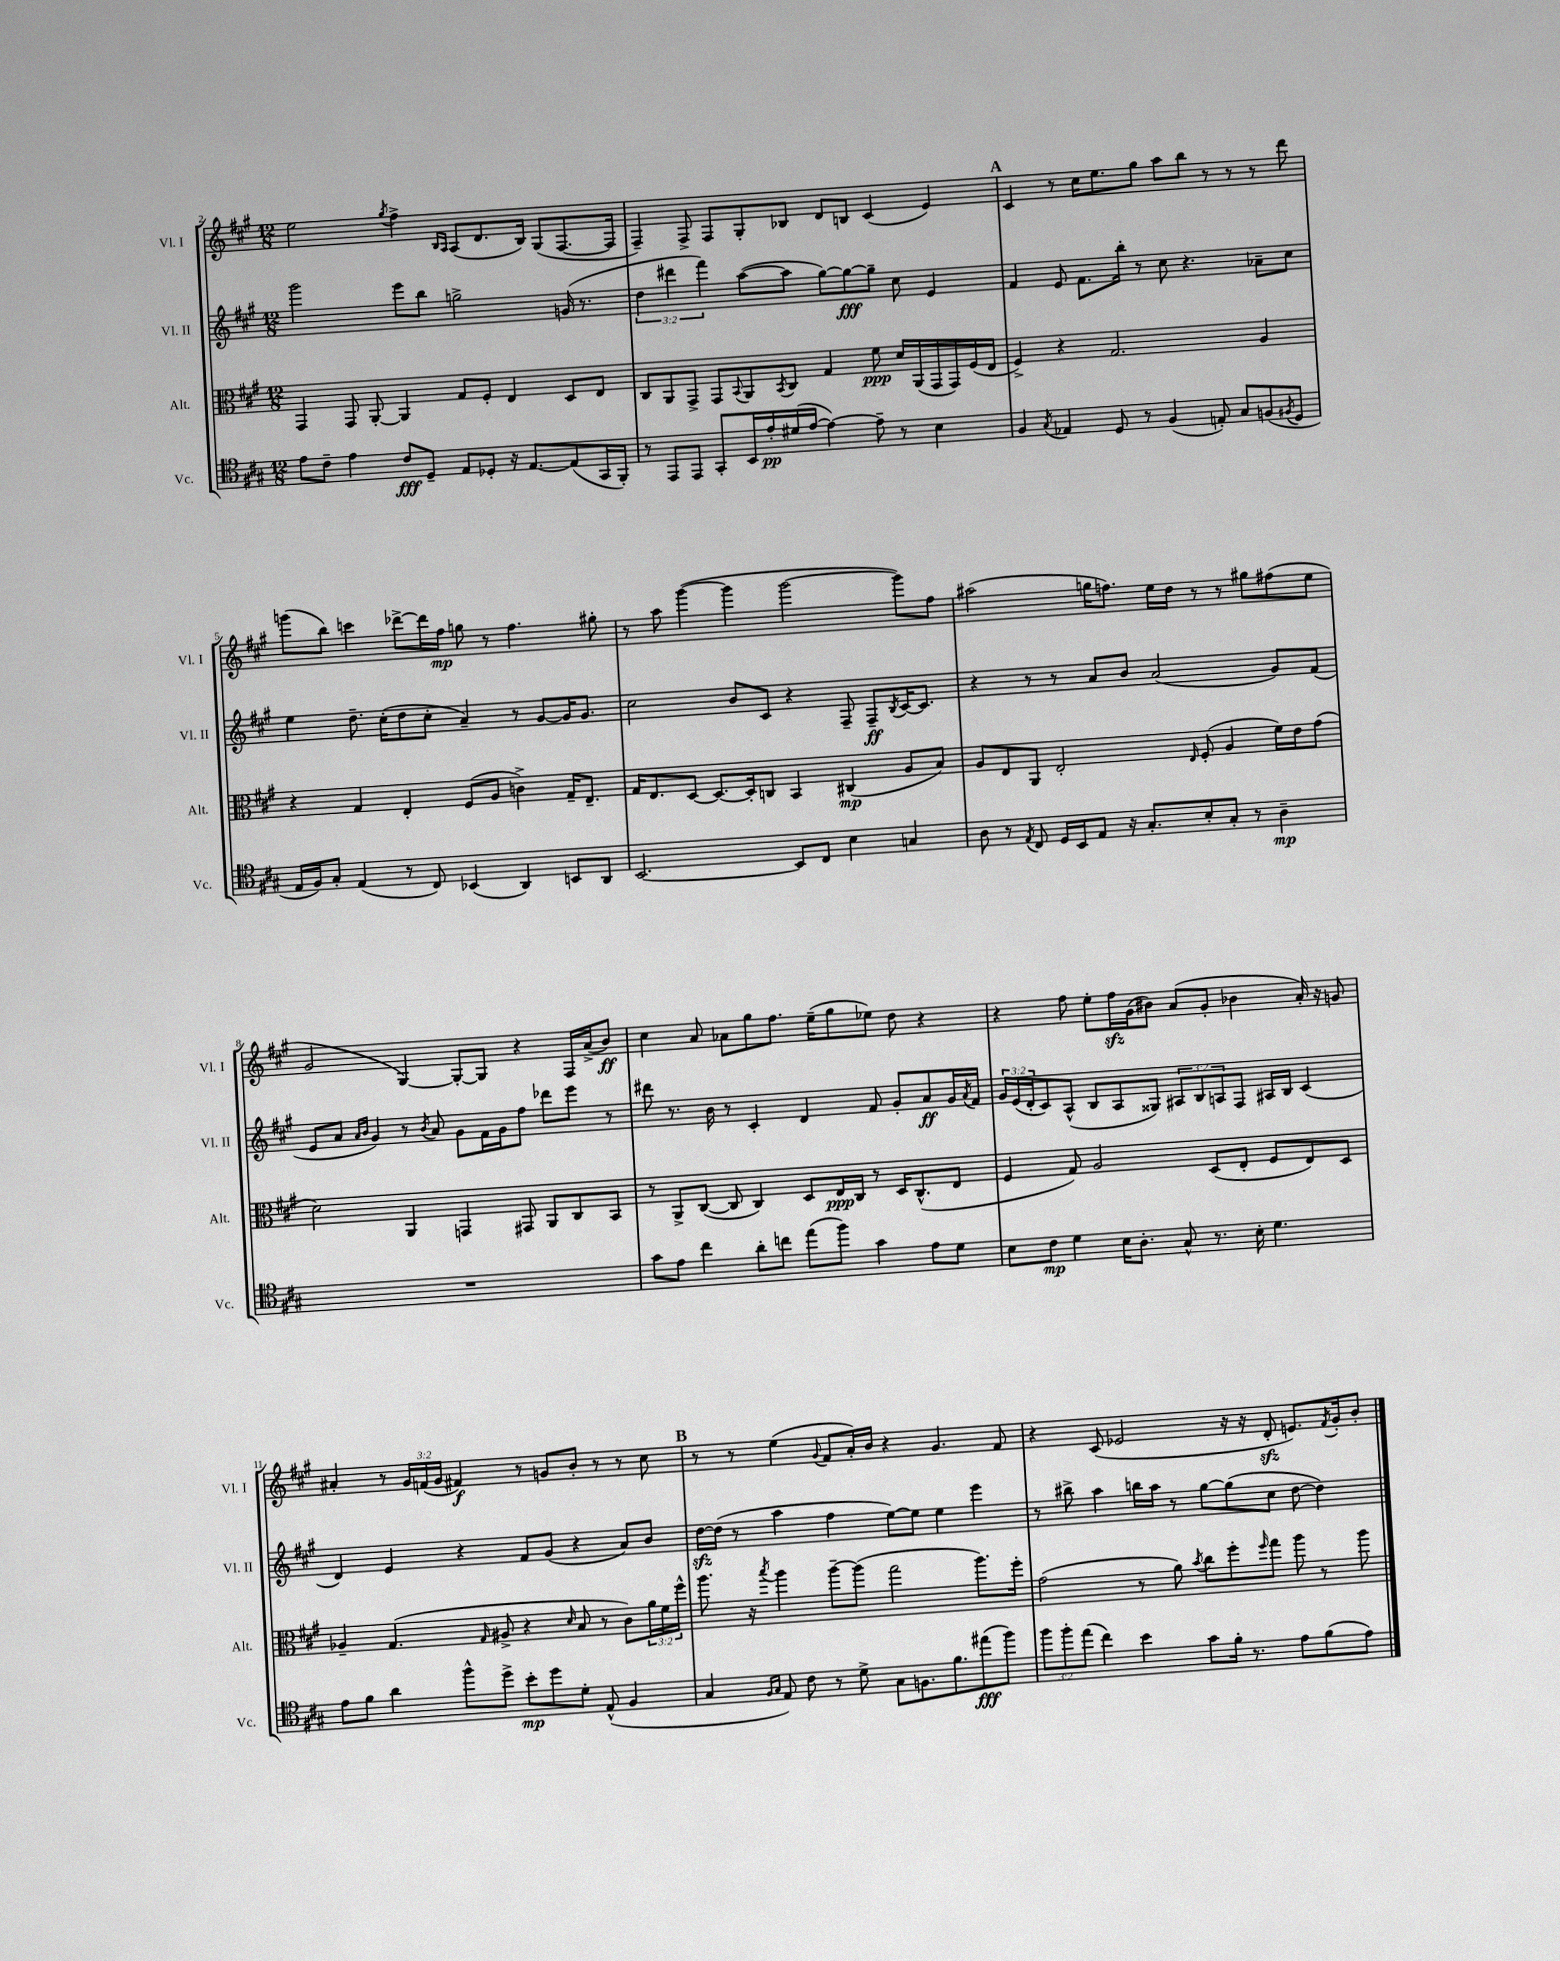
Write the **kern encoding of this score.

**kern	**dynam	**kern	**dynam	**kern	**dynam	**kern	**dynam
*part4	*part4	*part3	*part3	*part2	*part2	*part1	*part1
*staff4	*staff4	*staff3	*staff3	*staff2	*staff2	*staff1	*staff1
*I"Vc.	*	*I"Alt.	*	*I"Vl. II	*	*I"Vl. I	*
*I'Vc.	*	*I'Alt.	*	*I'Vl. II	*	*I'Vl. I	*
*clefC4	*	*clefC3	*	*clefG2	*	*clefG2	*
*k[f#c#g#]	*	*k[f#c#g#]	*	*k[f#c#g#]	*	*k[f#c#g#]	*
*M12/8	*	*M12/8	*	*M12/8	*	*M12/8	*
=2	=2	=2	=2	=2	=2	=2	=2
8e\L	.	4GG#/	.	2ggg#\	.	2ee\	.
8c#~\J	.	.	.	.	.	.	.
4e\	.	8GG#/	.	.	.	.	.
.	.	[8AA'/	.	.	.	.	.
.	.	.	.	.	.	8qgg#/	.
8c#/L	fff	4AA/]	.	8eee\L	.	4ff#^\	.
8D~/J	.	.	.	8bb\J	.	.	.
.	.	.	.	.	.	16qqB/LL	.
.	.	.	.	.	.	16qqA/JJ	.
8E/L	.	8G#/L	.	2ggn^\	.	(8A/L	.
8D-X'/J	.	8F#'/J	.	.	.	8.d/	.
16r	.	4E/	.	.	.	.	.
[8.E/L	.	.	.	.	.	16B/Jk)	.
.	.	.	.	.	.	(8G#/L	.
(8E/]	.	8D/L	.	(16gn/	.	[8.F#/	.
.	.	.	.	8.r	.	.	.
16GG#/L	.	8E/J	.	.	.	.	.
16FF#'/JJ)	.	.	.	.	.	16F#/Jk]	.
=3	=3	=3	=3	=3	=3	=3	=3
8r	.	8C#/L	.	6dd\	.	4F#~/)	.
8EE/L	.	8AA/	.	.	.	.	.
.	.	.	.	6ddd#X\	.	.	.
8EE/J	.	8GG#^/J	.	.	.	8F#^/	.
.	.	.	.	6fff#\)	.	.	.
8GG#'/L	.	8GG#/L	.	.	.	8F#/L	.
.	.	8qqBB/	.	.	.	.	.
16BB/L	.	8AA/	.	([8aa\L	.	8G#'/	.
16e'/	pp	.	.	.	.	.	.
.	.	8qBB/	.	.	.	.	.
(16d#X/	.	8C#/J	.	8aa\J]	.	8B-X/J	.
[16e/JJ	.	.	.	.	.	.	.
4e\_)	.	4G#/	.	[8gg#\L)	.	8d/L	.
.	.	.	.	8gg#\_	fff	8Bn/J	.
8e~\]	.	8f#\	ppp	8gg#~\J]	.	(4c#/	.
8r	.	16d/LL	.	8cc#\	.	.	.
.	.	(16AA/	.	.	.	.	.
4B\	.	16GG#/	.	4e/	.	4e/)	.
.	.	16GG#/)	.	.	.	.	.
.	.	(16F#/	.	.	.	.	.
.	.	16E/JJ	.	.	.	.	.
!!LO:REH:place=s1:t=A
=4	=4	=4	=4	=4	=4	=4	=4
4F#/	.	4F#^/)	.	4f#/	.	4c#/	.
8qG#/	.	.	.	.	.	.	.
4E-X/	.	4r	.	8e/	.	8r	.
.	.	.	.	8.f#\L	.	16cc#\KL	.
.	.	.	.	.	.	8.ee\	.
8D/	.	2.G#/	.	.	.	.	.
.	.	.	.	16bb'\Jk	.	.	.
8r	.	.	.	8r	.	8gg#\J	.
(4F#/	.	.	.	8cc#\	.	8aa\L	.
.	.	.	.	4.r	.	8bb\J	.
8En'/)	.	.	.	.	.	8r	.
8G#/L	.	.	.	.	.	8r	.
(8Fn/	.	4A/	.	8a-X~\L	.	8r	.
8qF#X/	.	.	.	.	.	.	.
8D/J	.	.	.	8cc#\J	.	8ddd\	.
!!LO:LB:g=z
=5	=5	=5	=5	=5	=5	=5	=5
16E/LL	.	4r	.	4ee\	.	(8gggn\L	.
16F#/J)	.	.	.	.	.	.	.
8G#'/J	.	.	.	.	.	8bb\J)	.
(4E/	.	4G#/	.	8.dd~\	.	4cccn\	.
.	.	.	.	(16cc#'\KL	.	.	.
8r	.	4E'/	.	8dd\	.	[8ddd-X^\L	.
8C#/)	.	.	.	8cc#'\J	.	16ddd-\L]	.
.	.	.	.	.	.	16ff#\JJ	mp
(4BB-X/	.	(8F#/L	.	4a~/)	.	8ggn\	.
.	.	8A/J	.	.	.	8r	.
4AA/)	.	4cn^\)	.	8r	.	4.ff#\	.
.	.	.	.	[8g#/L	.	.	.
8BBn/L	.	16G#~/KL	.	16g#/K]	.	.	.
.	.	8.E~/J	.	8.g#/J	.	.	.
8AA/J	.	.	.	.	.	8gg#X'\	.
=6	=6	=6	=6	=6	=6	=6	=6
[2.BB/	.	16G#/KL	.	2cc#\	.	8r	.
.	.	8.E/	.	.	.	.	.
.	.	.	.	.	.	8aa\	.
.	.	[8D/J	.	.	.	([4ggg#\	.
.	.	8.D/L_	.	.	.	.	.
.	.	.	.	8b/L	.	4ggg#\]	.
.	.	16D'/k]	.	.	.	.	.
.	.	8Cn/J	.	8c#/J	.	.	.
8BB/L]	.	4BB/	.	4r	.	[2ggg#\	.
8C#/J	.	.	.	.	.	.	.
4B\	.	(4C#X/	mp	8F#~/	.	.	.
.	.	.	.	8F#~/L	ff	.	.
.	.	.	.	8qB/	.	.	.
4Gn/	.	8A/L	.	[16c#/K	.	8ggg#\L])	.
.	.	.	.	8.c#/J]	.	.	.
.	.	8B/J)	.	.	.	8ff#\J	.
=7	=7	=7	=7	=7	=7	=7	=7
8A\	.	8A/L	.	4r	.	(2aa#X\	.
8r	.	8E/	.	.	.	.	.
8qE/	.	.	.	.	.	.	.
8C#/	.	8AA/J	.	8r	.	.	.
16D/LL	.	2E'/	.	8r	.	.	.
16BB/J	.	.	.	.	.	.	.
8E/J	.	.	.	8a/L	.	16ggn\KL	.
.	.	.	.	.	.	8.ffn\J)	.
16r	.	.	.	8b/J	.	.	.
8.G#'/L	.	.	.	.	.	.	.
.	.	.	.	(2a/	.	16ee\LL	.
.	.	.	.	.	.	16dd\JJ	.
.	.	16qqE/	.	.	.	.	.
8B'/	.	(8F#'/	.	.	.	8r	.
8G#'/J	.	4A/	.	.	.	8r	.
8r	.	.	.	.	.	8gg#X\L	.
4A~\	mp	16f#\LL)	.	8g#/L)	.	(8ff#X\	.
.	.	16e\J	.	.	.	.	.
.	.	(8g#\J	.	(8f#/J	.	8ee\J	.
!!LO:LB:g=z
=8	=8	=8	=8	=8	=8	=8	=8
1.r	.	2d\)	.	8e/L	.	2g#/	.
.	.	.	.	8a/J	.	.	.
.	.	.	.	16qqa/LL	.	.	.
.	.	.	.	16qqb/JJ	.	.	.
.	.	.	.	4g#/)	.	.	.
.	.	4AA/	.	8r	.	[4G#/)	.
.	.	.	.	8qb/	.	.	.
.	.	.	.	8a/	.	.	.
.	.	4GGn/	.	8g#\L	.	8G#'/L_	.
.	.	.	.	16f#\L	.	8G#/J]	.
.	.	.	.	16g#\J	.	.	.
.	.	8GG#X/	.	8ff#\J	.	4r	.
.	.	8AA/L	.	8ddd-X\L	.	.	.
.	.	8C#/	.	8eee\J	.	16F#/LL	.
.	.	.	.	.	.	(16a^/J	.
.	.	8BB/J	.	8r	.	8b/J)	ff
=9	=9	=9	=9	=9	=9	=9	=9
8g#\L	.	8r	.	8ddd#X\	.	4cc#\	.
8e\J	.	8AA^/L	.	8.r	.	.	.
4cc#\	.	([8C#/J	.	.	.	8a/	.
.	.	.	.	16b\	.	.	.
.	.	8C#/]	.	8r	.	8a-X\L	.
8a'\L	.	4C#/)	.	4c#'/	.	8gg#\	.
8ccn\J	.	.	.	.	.	8.ff#\J	.
(8ee\L	.	8D/L	.	4d/	.	.	.
.	.	.	.	.	.	(16ee~\KL	.
8ff#\J)	.	16E/L	ppp	.	.	8gg#\	.
.	.	16C#/JJ	.	.	.	.	.
4g#\	.	8r	.	8f#/	.	8ee-X\J)	.
.	.	16D/KL	.	8g#'/L	.	8dd\	.
.	.	(8.C#^^/	.	.	.	.	.
8e\L	.	.	.	8a/	ff	4r	.
8d\J	.	8E/J	.	16g#/L	.	.	.
.	.	.	.	8qa/	.	.	.
.	.	.	.	16f#/JJ	.	.	.
=10	=10	=10	=10	=10	=10	=10	=10
8B\L	.	4F#/	.	24g#/LL	.	4r	.
.	.	.	.	(24e/	.	.	.
.	.	.	.	24d'/J	.	.	.
8c#\J	mp	.	.	8c#/)	.	.	.
4d\	.	8G#/)	.	(8A^^/J	.	8ff#\	.
.	.	2A/	.	8B/L	.	8ee'\L	.
16B\KL	.	.	.	8A/	.	16ff#zz\L	.
8.A'\J	.	.	.	.	.	(16g#\J	.
.	.	.	.	8G##X/J)	.	8b#X\J)	.
8G#^^/	.	.	.	12A#X/L	.	(8a/L	.
.	.	.	.	12B/	.	.	.
8.r	.	(8D/L	.	.	.	8g#'/J	.
.	.	.	.	12An/	.	.	.
.	.	8E'/J	.	8F#/J	.	4b-X\	.
16B'\	.	.	.	.	.	.	.
4.d\	.	8F#/L	.	16A#X/LL	.	.	.
.	.	.	.	16B/JJ	.	.	.
.	.	8E/)	.	(4c#/	.	16a'/)	.
.	.	.	.	.	.	16r	.
.	.	8D/J	.	.	.	8gn/	.
!!LO:LB:g=z
=11	=11	=11	=11	=11	=11	=11	=11
8e\L	.	4A-X~/	.	4d/)	.	4a#X'/	.
8f#\J	.	.	.	.	.	.	.
4a\	.	(4.G#/	.	4e/	.	8r	.
.	.	.	.	.	.	24g#/LL	.
.	.	.	.	.	.	(24fn/	.
.	.	.	.	.	.	24g#/JJ	.
8ff#^^\L	.	.	.	4r	.	4f#X/)	f
.	.	16qqG#/	.	.	.	.	.
8dd^\J	.	8A#X^/	.	.	.	.	.
8b'\L	mp	4r	.	8f#/L	.	8r	.
8dd\	.	.	.	(8g#/J	.	8gn/L	.
.	.	16qqd/	.	.	.	.	.
8d'\J	.	8B/	.	4r	.	8b'/J	.
(8E^^/	.	8r	.	.	.	8r	.
4F#/	.	8c#\L)	.	8a/L)	.	8r	.
.	.	24a\L	.	8b/J	.	8cc#\	.
.	.	24f#\	.	.	.	.	.
.	.	24ff#^^\JJ	.	.	.	.	.
!!LO:REH:place=s1:t=B
=12	=12	=12	=12	=12	=12	=12	=12
4G#/	.	8.aa\	.	[16ddzz\LL	.	8r	.
.	.	.	.	(16dd\JJ]	.	.	.
.	.	.	.	8r	.	8r	.
.	.	16r	.	.	.	.	.
16qqF#/LL	.	.	.	.	.	.	.
16qqG#/JJ	.	8qbb/	.	.	.	.	.
8E/)	.	4aa\	.	4aa\	.	(4ee\	.
8c#\	.	.	.	.	.	.	.
.	.	.	.	.	.	8qqg#/	.
8r	.	[8aa~\L	.	4ff#\	.	8f#/L	.
8d^\	.	(8aa\J]	.	.	.	16a'/L)	.
.	.	.	.	.	.	16b/JJ	.
8G#\L	.	2gg#\	.	[8ee\L)	.	4r	.
8.Fn\	.	.	.	8ee\J]	.	.	.
.	.	.	.	4ee\	.	4.g#/	.
8.f#\	.	.	.	.	.	.	.
(8ee#X\	fff	8.aa\L)	.	4eee\	.	.	.
8ff#\J)	.	.	.	.	.	8f#/	.
.	.	16ff#'\Jk	.	.	.	.	.
=13	=13	=13	=13	=13	=13	=13	=13
12ff#\L	.	(2g#\	.	8r	.	4r	.
12ff#'\	.	.	.	.	.	.	.
.	.	.	.	8bb#X^\	.	.	.
(12ee\J	.	.	.	.	.	.	.
4cc#\)	.	.	.	4aa\	.	(8c#/	.
.	.	.	.	.	.	2e-X/	.
4b\	.	8r	.	16bbn\LL	.	.	.
.	.	.	.	16aa\JJ	.	.	.
.	.	8a\)	.	8r	.	.	.
.	.	8qb/	.	.	.	.	.
8g#\L	.	8cc#\L	.	[8gg#\L	.	.	.
16f#'\Jk	.	8ff#'\	.	(8gg#\]	.	16r	.
8.r	.	.	.	.	.	16r	.
.	.	16qqff#/	.	.	.	.	.
.	.	8gg#\J	.	8cc#\J	.	8dzz'/	.
8e\L	.	8aa\	.	[8dd\	.	8.en/L)	.
(8f#\	.	8r	.	4dd\])	.	.	.
.	.	.	.	.	.	8qf#/	.
.	.	.	.	.	.	16g#'/k	.
8e\J)	.	8aa\	.	.	.	8b'/J	.
==	==	==	==	==	==	==	==
*-	*-	*-	*-	*-	*-	*-	*-
